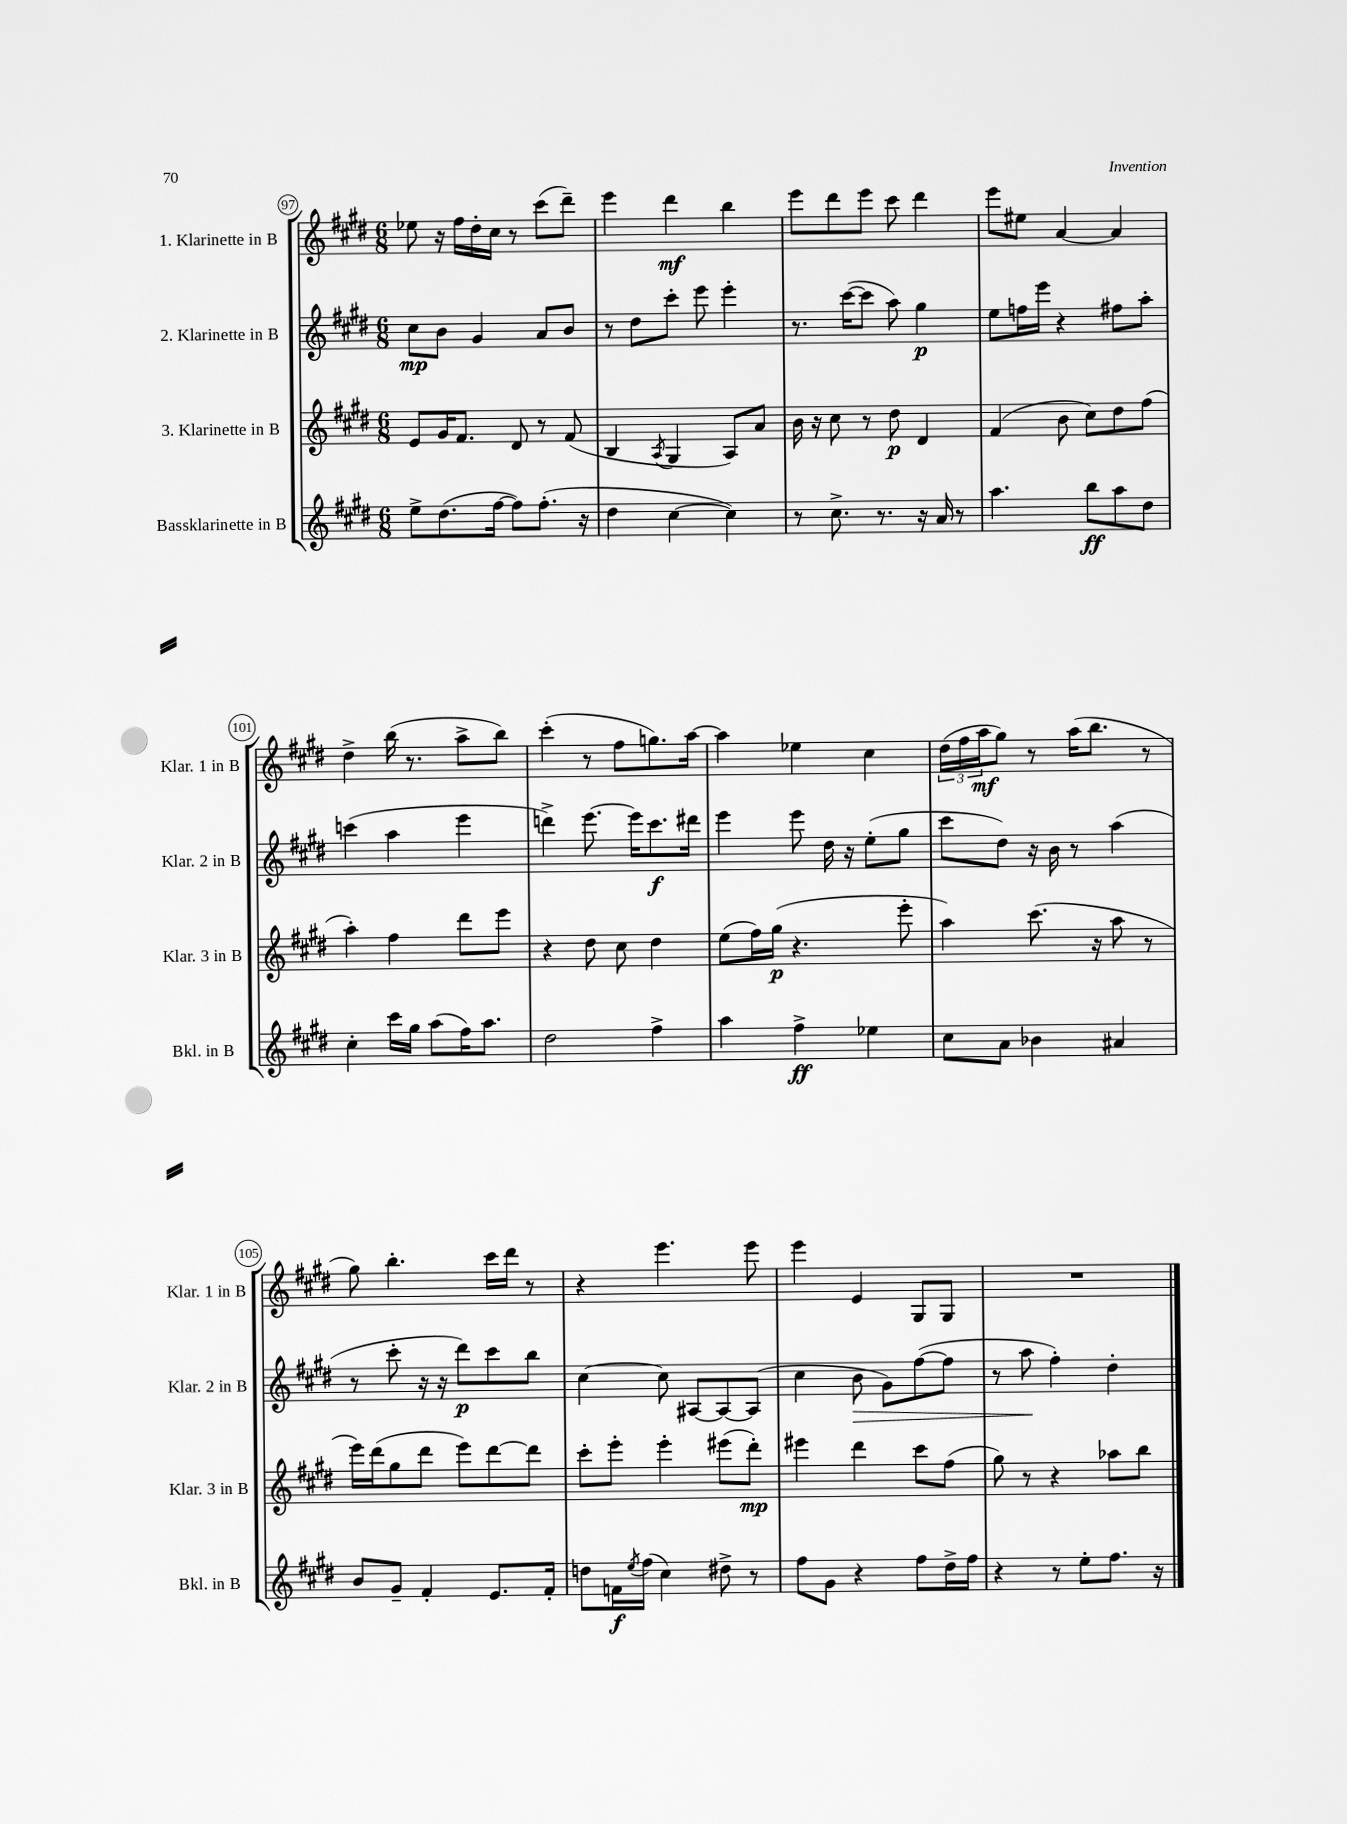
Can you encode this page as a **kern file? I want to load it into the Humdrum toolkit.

**kern	**kern	**kern	**kern
*staff4	*staff3	*staff2	*staff1
*clefG2	*clefG2	*clefG2	*clefG2
*k[f#c#g#d#]	*k[f#c#g#d#]	*k[f#c#g#d#]	*k[f#c#g#d#]
*M6/8	*M6/8	*M6/8	*M6/8
8ee^	8e	8cc#	8ee-
(8.dd#	16g#	8b	16r
.	8.f#	.	16ff#
.	.	4g#	16dd#'
[16ff#	.	.	16cc#
8ff#])	8d#	.	8r
(8.ff#'	8r	8a	(8ccc#
.	(8f#	8b	8ddd#~)
16r	.	.	.
=	=	=	=
4dd#	4B	8r	4eee
.	.	8dd#	.
.	8qA	.	.
[4cc#	4G#	8ccc#'	4ddd#
.	.	8eee	.
4cc#])	8A)	4eee'	4bb
.	8a	.	.
=	=	=	=
8r	16b	8.r	8eee
.	16r	.	.
8.cc#^	8cc#	.	8ddd#
.	.	([16ccc#	.
.	8r	8ccc#]	8eee
8.r	.	.	.
.	8dd#	8aa)	8ccc#
16r	4d#	4gg#	4ddd#
16a	.	.	.
8r	.	.	.
=	=	=	=
4.aa	(4f#	8ee	8eee
.	.	16ff	8ee#
.	.	16eee	.
.	8b	4r	[4a
8bb	8cc#)	.	.
8aa	8dd#	8ff#	4a]
8dd#	(8ff#	8aa'	.
=	=	=	=
4cc#'	4aa')	(4ccc	4dd#^
16ccc#	4ff#	4aa	(16bb
16gg#	.	.	8.r
(8aa	.	.	.
16ff#)	8ddd#	4eee	8aa^
8.aa	.	.	.
.	8eee	.	8bb)
=	=	=	=
2dd#	4r	4ddd^)	(4ccc#'
.	8dd#	[8.eee	8r
.	8cc#	.	8ff#
.	.	16eee]	.
4ff#^	4dd#	8.ccc#	8.gg)
.	.	16ddd#	[16aa
=	=	=	=
4aa	(8ee	4eee	4aa]
.	16ff#)	.	.
.	(16gg#	.	.
4ff#^	4.r	8eee	4ee-
.	.	16dd#	.
.	.	16r	.
4ee-	.	(8ee'	4cc#
.	8eee'	8gg#	.
=	=	=	=
8cc#	4aa)	8ccc#	(24dd#
.	.	.	24ff#
.	.	.	24aa
8a	.	8dd#)	8gg#)
4b-	(8.ccc#	16r	8r
.	.	16b	.
.	.	8r	(16aa
.	16r	.	8.bb
4a#	8aa	(4aa	.
.	8r	.	8r
=	=	=	=
8b	16eee)	8r	8gg#)
.	(16ddd#	.	.
8g#~	8gg#	8ccc#'	4.bb'
4f#'	8ddd#	16r	.
.	.	16r	.
.	8eee)	8ddd#)	.
8.e	[8ddd#	8ccc#	16ccc#
.	.	.	16ddd#
.	8ddd#]	8bb	8r
16f#'	.	.	.
=	=	=	=
8dd	8ccc#'	[4cc#	4r
16f	8eee'	.	.
8qee	.	.	.
(16ff#	.	.	.
4cc#)	4eee'	8cc#]	4.eee
.	.	[8A#	.
8dd#^	(8eee#	8A#_	.
8r	8ddd#')	(8A#]	8eee
=	=	=	=
8ff#	4eee#	4cc#	4eee
8g#	.	.	.
4r	4ddd#	8b	4e
.	.	8g#)	.
8ff#	8ccc#	([8ff#	8G#
16dd#^	(8ff#	8ff#]	8G#
16ff#	.	.	.
=	=	=	=
4r	8gg#)	8r	2.r
.	8r	8aa	.
8r	4r	4ff#')	.
8ee'	.	.	.
8.ff#	8aa-	4dd#'	.
.	8bb	.	.
16r	.	.	.
==	==	==	==
*-	*-	*-	*-
